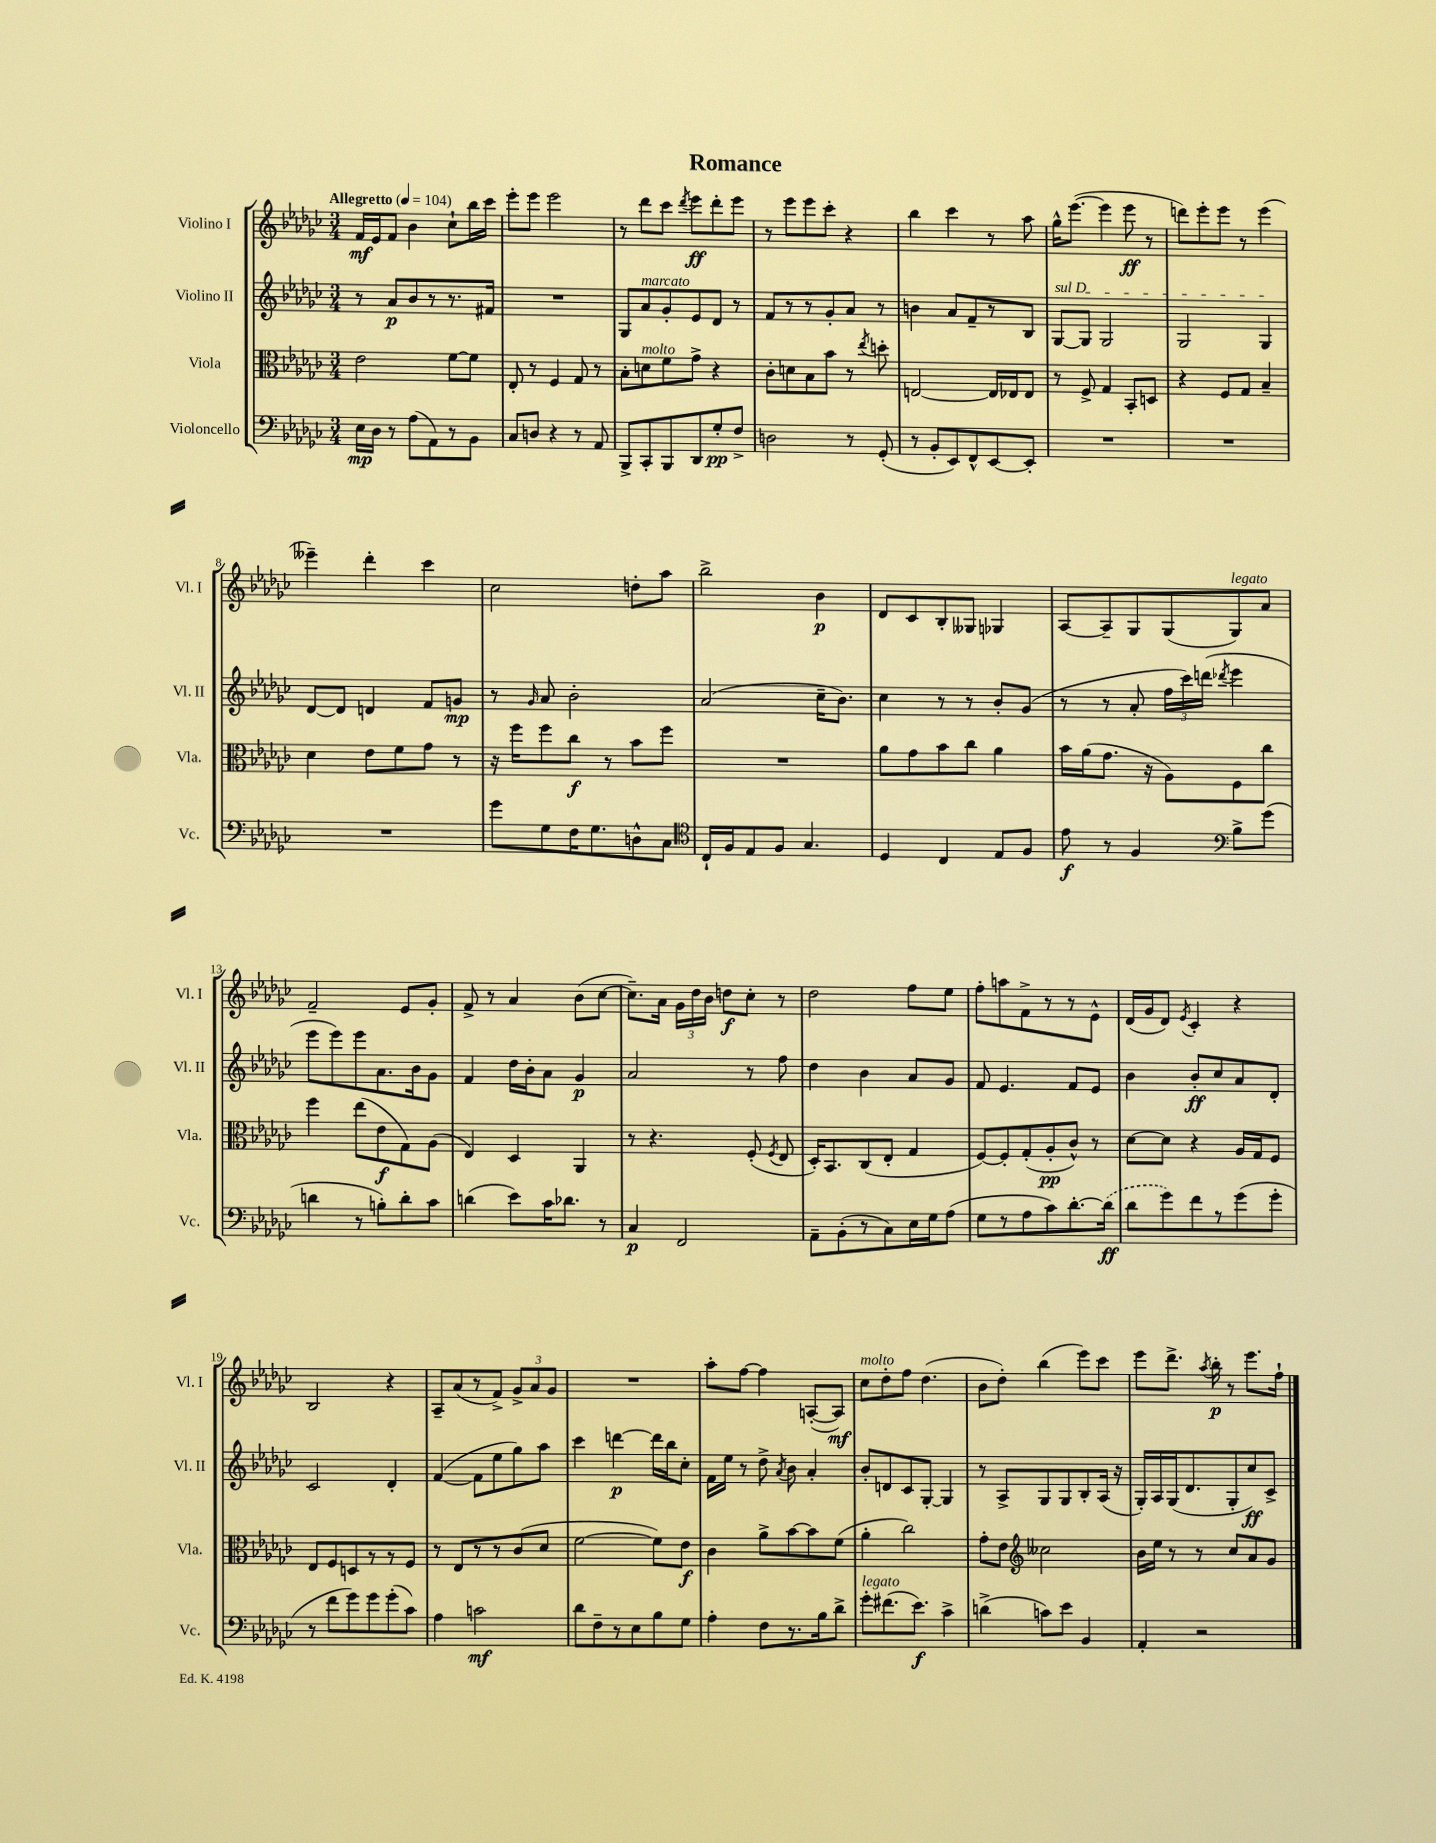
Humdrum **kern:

**kern	**kern	**kern	**kern
*staff4	*staff3	*staff2	*staff1
*clefF4	*clefC3	*clefG2	*clefG2
*k[b-e-a-d-g-c-]	*k[b-e-a-d-g-c-]	*k[b-e-a-d-g-c-]	*k[b-e-a-d-g-c-]
*M3/4	*M3/4	*M3/4	*M3/4
*MM104	*MM104	*MM104	*MM104
16E-	2e-	8r	16f
16D-	.	.	16e-
8r	.	8a-	8f
(8A-	.	8b-	4b-
8AA-)	.	8r	.
8r	[8f	8.r	8cc-`
8BB-	8f]	.	16bb-
.	.	16f#	16ccc-
=	=	=	=
8C-	8E-'	2.r	8eee-'
8D	8r	.	8eee-
4r	4F	.	2eee-
8r	8G-	.	.
8AA-	8r	.	.
=	=	=	=
8BBB-^	8B-'	8G-	8r
8CC-'	8d	8a-	8ddd-
8BBB-	8f	8g-'	8ccc-
.	.	.	8qddd-
8DD-	8g-^	8e-	8eee-
8G-'	4r	8d-	8ddd-'
8F^	.	8r	8eee-
=	=	=	=
2D	8c-'	8f	8r
.	8d	8r	8eee-
.	8B-	8r	8eee-
.	8b-	8g-'	8ccc-'
8r	8r	8a-	4r
.	8qee-	.	.
(8GG-'	8dd'	8r	.
=	=	=	=
8r	[2E	4b	4bb-
8BB-'	.	.	.
8EE-)	.	8a-	4ccc-
8FF^^	.	8f~	.
[8EE-	16E]	8r	8r
.	16E-	.	.
8EE-']	8E-	8B-	8aa-
=	=	=	=
2.r	8r	[8G-	16gg-^^
.	.	.	([8.eee-
.	8F^	8G-]	.
.	4G-	2G-	4eee-]
.	8BB-'	.	8eee-
.	8D	.	8r
=	=	=	=
2.r	4r	2G-	8ddd)
.	.	.	8eee-'
.	8F	.	8eee-
.	8G-	.	8r
.	4B-~	4G-	(4eee-
=	=	=	=
2.r	4d-	[8d-	4eee--~)
.	.	8d-]	.
.	8e-	4d	4ddd-'
.	8f	.	.
.	8g-	8f	4ccc-
.	8r	8g	.
=	=	=	=
8g-	16r	8r	2cc-
.	16ff	.	.
.	.	16qqg-	.
8G-	8ff	8a-	.
16F	8cc-	2b-'	.
8.G-	.	.	.
.	8r	.	.
8D^^	8b-	.	8dd'
8C-	8ff	.	8aa-
=	=	=	=
*clefC4	*	*	*
16C-`	2.r	(2a-	2bb-^
16F	.	.	.
8E-	.	.	.
8F	.	.	.
4.G-	.	.	.
.	.	16cc-~	4b-
.	.	8.b-)	.
=	=	=	=
4D-	8a-	4cc-	8d-
.	8g-	.	8c-
4C-	8b-	8r	8B-'
.	8cc-	8r	8G--
8E-	4a-	8b-'	4G-
8F	.	(8g-	.
=	=	=	=
8e-	16b-	8r	[8A-
.	(16a-	.	.
8r	8.g-	8r	8A-~]
4F	.	8a-'	8G-
.	16r	.	.
.	8A-)	24ff	(8G-
.	.	24ccc-)	.
.	.	(24ddd	.
*clefF4	*	*	*
.	.	8qddd-	.
8B-^	8F	4eee-	8G-)
(8g-	8cc-	.	8a-
=	=	=	=
4d	4ff	8eee-	2f~
.	.	8eee-)	.
8r	(8ee-	8eee-	.
8B')	8e-	8.a-	.
8d'	8G-)	.	8e-
.	.	16b-	.
8c-	(8A-	8g-	8g-'
=	=	=	=
(4d	4E-)	4f	8f^
.	.	.	8r
8e-)	4D-	16dd-	4a-
.	.	16b-'	.
16c-	.	8a-	.
8.d-	.	.	.
.	4AA-	4g-	(8b-
8r	.	.	[8cc-
=	=	=	=
4C-	8r	2a-	8.cc-~])
.	4.r	.	.
.	.	.	16a-
2FF	.	.	24g-
.	.	.	24dd-
.	.	.	24b-
.	.	.	8dd
.	(8F'	8r	8cc-'
.	8qF	.	.
.	8E-	8ff	8r
=	=	=	=
8AA-~	16D-')	4dd-	2dd-
.	8.BB-	.	.
(8BB-'	.	.	.
8r	(8C-	4b-	.
8C-)	8E-'	.	.
16E-	4G-	8a-	8ff
16G-	.	.	.
(8A-	.	8g-	8ee-
=	=	=	=
8G-	[8F)	8f	8ff'
8r	8F']	4.e-	8aa
8A-	(8G-'	.	8f^
8c-)	8A-'	.	8r
[8.d-'	8c-^^)	8f	8r
.	8r	8e-	8e-^^
(16d-]	.	.	.
=	=	=	=
8d-	[8d-	4b-	(16d-
.	.	.	16g-
8g-)	8d-]	.	8d-)
.	.	.	8qe-
8f	4r	8b-'	4c-'
8r	.	8cc-	.
(8g-	16A-	8a-	4r
.	16G-	.	.
8g-'	8F	8d-'	.
=	=	=	=
8r	8E-	2c-	2B-
8f	8F	.	.
8g-)	8D	.	.
8g-	8r	.	.
(8g-'	8r	4d-'	4r
8c-)	8F	.	.
=	=	=	=
4A-	8r	([4f	8A-~
.	8E-	.	(8a-
2c	8r	8f]	8r
.	8r	8ee-	8f^)
.	(8c-	8gg-)	12g-^
.	.	.	12a-
.	8d-	8aa-	.
.	.	.	12g-
=	=	=	=
8d-	[2f	4ccc-	2.r
8F~	.	.	.
8r	.	[4ddd	.
8E-	.	.	.
8B-	8f])	16ddd]	.
.	.	16bb-	.
8G-	8e-	8cc-'	.
=	=	=	=
4A-'	4c-	16f	8aa-'
.	.	16ee-	.
.	.	8r	[8ff
8F	8a-^	8dd-^	4ff]
.	.	8qa-	.
8.r	[8b-	8b-	.
.	8b-]	4a-'	([8A'
16B-	.	.	.
8d-^	(8f	.	8A])
=	=	=	=
8g-'	4a-'	8b-'	8cc-
(8.f#	.	8d	8dd-'
.	2cc-)	8c-	8ff
8.e-)	.	.	.
.	.	[8G-'	(4.dd-
4c-^	.	4G-]	.
=	=	=	=
(4d^	8g-'	8r	8b-
.	8e-	8A-^	8dd-')
*	*clefG2	*	*
8c)	2cc--	8G-	(4bb-
8e-	.	8G-	.
4BB-	.	8B-'	8eee-)
.	.	(16A-	8ccc-
.	.	16r	.
=	=	=	=
4AA-'	16b-	16G-')	8eee-
.	16ee-	16A-	.
.	8r	(16G-	8.ddd-^
.	.	8.d-	.
2r	8r	.	.
.	.	.	8qaa-
.	.	.	16bb-'
.	8cc-	8G-'	8r
.	8a-	8cc-)	8.eee-
.	8g-	8c-^	.
.	.	.	16ff`
==	==	==	==
*-	*-	*-	*-
